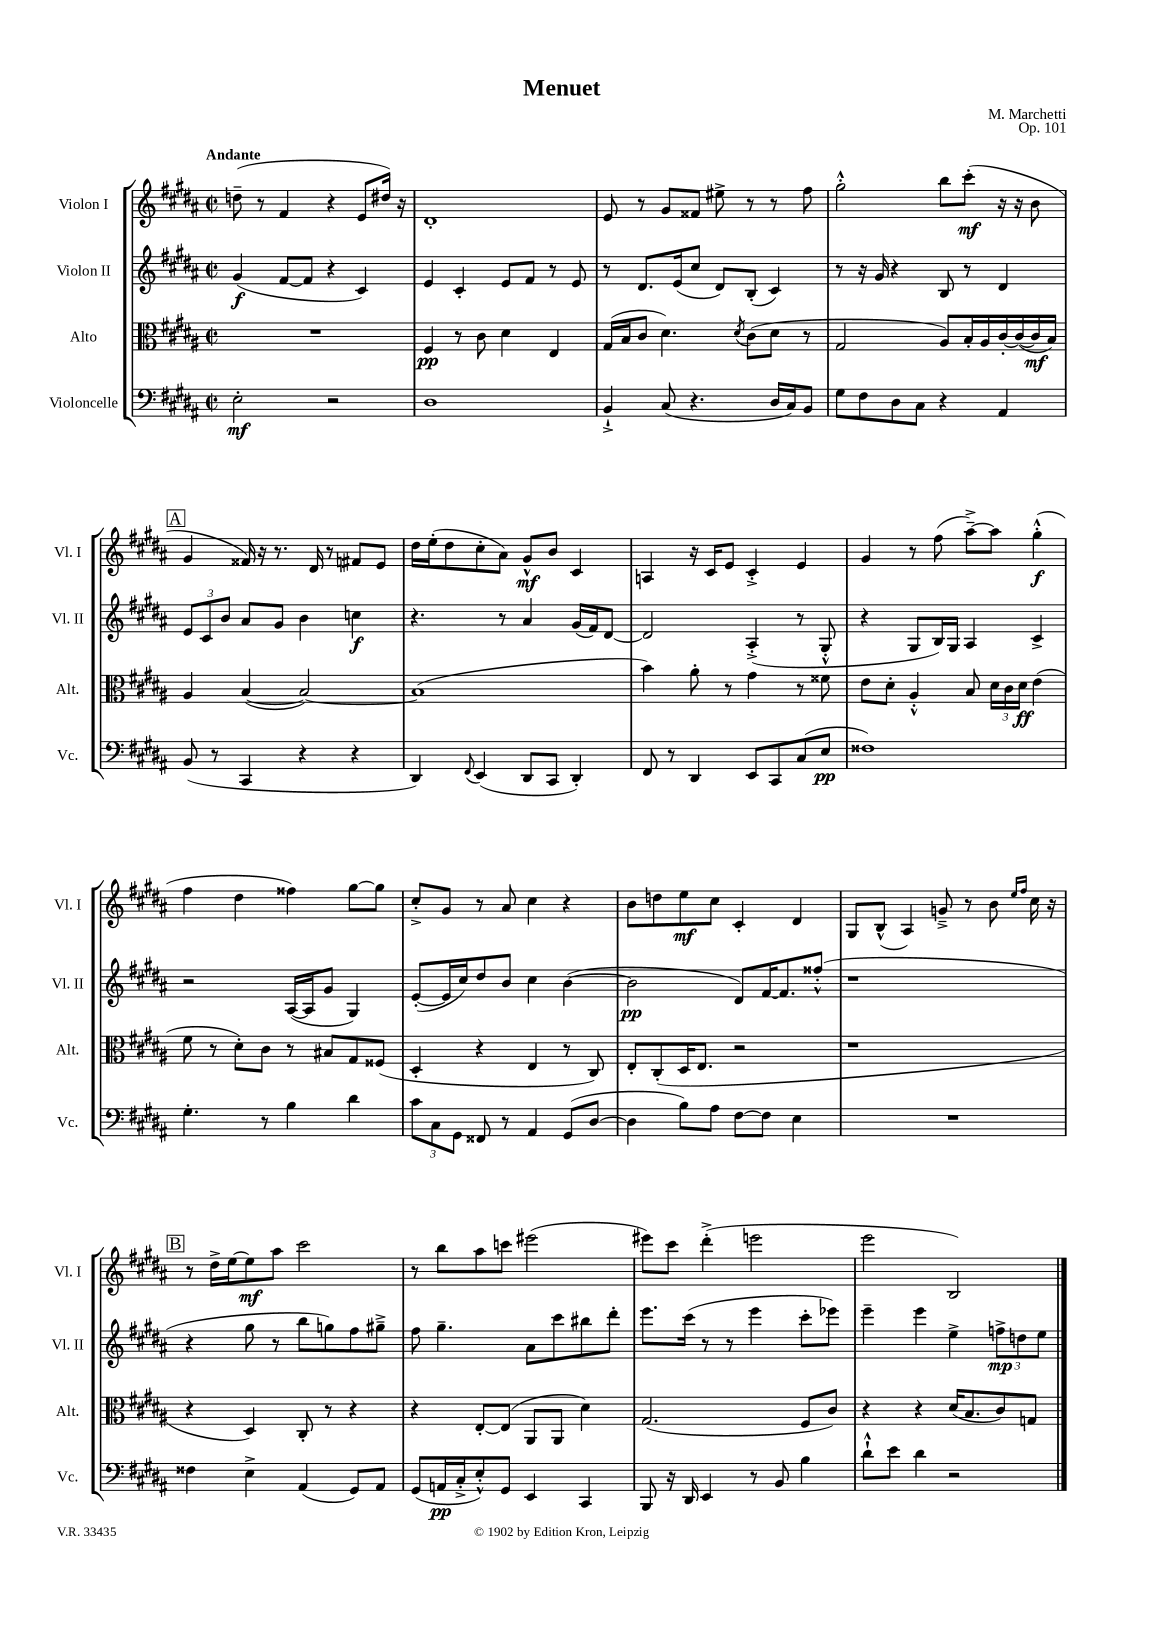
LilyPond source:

\header { title = "Menuet" composer = "M. Marchetti" opus = "Op. 101" }
<<
\new StaffGroup <<
\new Staff = "s0" \with { instrumentName = "Violon I" shortInstrumentName = "Vl. I" } {
    \clef treble \key b \major \defaultTimeSignature \time 2/2 \tempo "Andante"
    \autoBeamOff d''8--( r8 fis'4 r4 e'8[ dis''16]) r16 |
    dis'1-. |
    e'8 r8 gis'8[ fisis'8] eis''8-> r8 r8 fis''8 |
    gis''2-.-^ b''8[ cis'''8]-.\mf( r16 r16 b'8 |
    \mark \markup { \box "A" } gis'4 fisis'16) r16 r8. dis'16 r8 fis'8[ e'8] |
    dis''16[ e''16-.( dis''8 cis''8-. ais'8]) gis'8[-^\mf b'8] cis'4 |
    a4 r16 cis'16[ e'8] cis'4-.-> e'4 |
    gis'4 r8 fis''8( ais''8[~--->) ais''8] gis''4-.-^\f( |
    fis''4 dis''4 fisis''4) gis''8[~ gis''8] |
    cis''8[-.-> gis'8] r8 ais'8 cis''4 r4 |
    b'8[ d''8 e''8\mf cis''8] cis'4-. dis'4 |
    gis8[ b8]-^( ais4) g'8---> r8 b'8 \grace { e''16[ fis''16] } cis''16 r16 |
    \mark \markup { \box "B" } r8 dis''16[-> e''16~ e''8\mf ais''8] cis'''2 |
    r8 b''8[ ais''8 c'''8] eis'''2( |
    eis'''8[) cis'''8] dis'''4-.->( e'''2 |
    e'''2 b2) \bar "|." |
}
\new Staff = "s1" \with { instrumentName = "Violon II" shortInstrumentName = "Vl. II" } {
    \clef treble \key b \major \defaultTimeSignature \time 2/2
    \autoBeamOff gis'4\f( fis'8[~ fis'8] r4 cis'4) |
    e'4 cis'4-. e'8[ fis'8] r8 e'8 |
    r8 dis'8.[ e'16( cis''8] dis'8[) b8]-.( cis'4) |
    r8 r16 gis'16 r4 b8 r8 dis'4 |
    \mark \markup { \box "A" } \tuplet 3/2 { e'8[ cis'8 b'8] } ais'8[ gis'8] b'4 c''4\f |
    r4. r8 ais'4 gis'16[( fis'16) dis'8]~ |
    dis'2 ais4-.->( r8 gis8-.-^ |
    r4 gis8[ b16) gis16] ais4 cis'4-> |
    r2 ais16[~( ais16 gis'8] gis4) |
    e'8[~-.( e'16 cis''16) dis''8 b'8] cis''4 b'4~( |
    b'2\pp dis'8[) fis'16~ fis'8. fisis''8]-.-^( |
    r1 |
    \mark \markup { \box "B" } r4 gis''8 r8 b''8[ g''8) fis''8 gis''8]---> |
    fis''8 gis''4.-- ais'8[ cis'''8 bis''8 dis'''8]-. |
    e'''8.[ cis'''16]( r8 r8 e'''4 cis'''8[-. ees'''8]) |
    e'''4-- e'''4 e''4-> \tuplet 3/2 { f''8[->\mp d''8 e''8] } \bar "|." |
}
\new Staff = "s2" \with { instrumentName = "Alto" shortInstrumentName = "Alt." } {
    \clef alto \key b \major \defaultTimeSignature \time 2/2
    \autoBeamOff R1 |
    fis4\pp r8 cis'8 dis'4 e4 |
    gis16[( b16 cis'8] dis'4.) \acciaccatura { dis'8 } cis'8[( dis'8] r8 |
    gis2 ais8[) b16-. ais16 cis'16~-. cis'16~( cis'16\mf b16]) |
    \mark \markup { \box "A" } ais4 b4~( b2~) |
    b1( |
    b'4) ais'8-. r8 gis'4 r8 fisis'8 |
    e'8[ dis'8]-. ais4-.-^ b8 \tuplet 3/2 { dis'16[ cis'16 dis'16]\ff } e'4( |
    fis'8 r8 dis'8[-.) cis'8] r8 bis8[ gis8 fisis8]( |
    dis4-. r4 e4 r8 cis8) |
    e8[-. cis8-.( dis16 e8.] r2 |
    r1 |
    \mark \markup { \box "B" } r4 dis4) cis8-. r8 r4 |
    r4 e8[~-. e8]( ais,8[ ais,8] dis'4) |
    gis2.( fis8[ cis'8]) |
    r4 r4 dis'16[( b8. cis'8) g8] \bar "|." |
}
\new Staff = "s3" \with { instrumentName = "Violoncelle" shortInstrumentName = "Vc." } {
    \clef bass \key b \major \defaultTimeSignature \time 2/2
    \autoBeamOff e2-.\mf r2 |
    dis1 |
    b,4-!-> cis8( r4. dis16[ cis16) b,8] |
    gis8[ fis8 dis8 cis8] r4 ais,4 |
    \mark \markup { \box "A" } b,8( r8 cis,4 r4 r4 |
    dis,4) \appoggiatura { fis,8 } e,4( dis,8[ cis,8] dis,4-.) |
    fis,8 r8 dis,4 e,8[ cis,8 cis8( e8]\pp |
    fisis1) |
    gis4.-. r8 b4 dis'4 |
    \tuplet 3/2 { cis'8[ cis8 gis,8] } fisis,8 r8 ais,4 gis,8[( dis8]~ |
    dis4 b8[) ais8] fis8[~ fis8] e4 |
    R1 |
    \mark \markup { \box "B" } fisis4 e4-> ais,4( gis,8[) ais,8] |
    gis,8[( a,16\pp cis16-.-> e8-.-^) gis,8] e,4 cis,4 |
    b,,8 r16 dis,16 e,4 r8 b,8 b4 |
    dis'8[-!-^ e'8] dis'4 r2 \bar "|." |
}
>>
>>
\layout { \context { \Score \remove "Bar_number_engraver" } }
